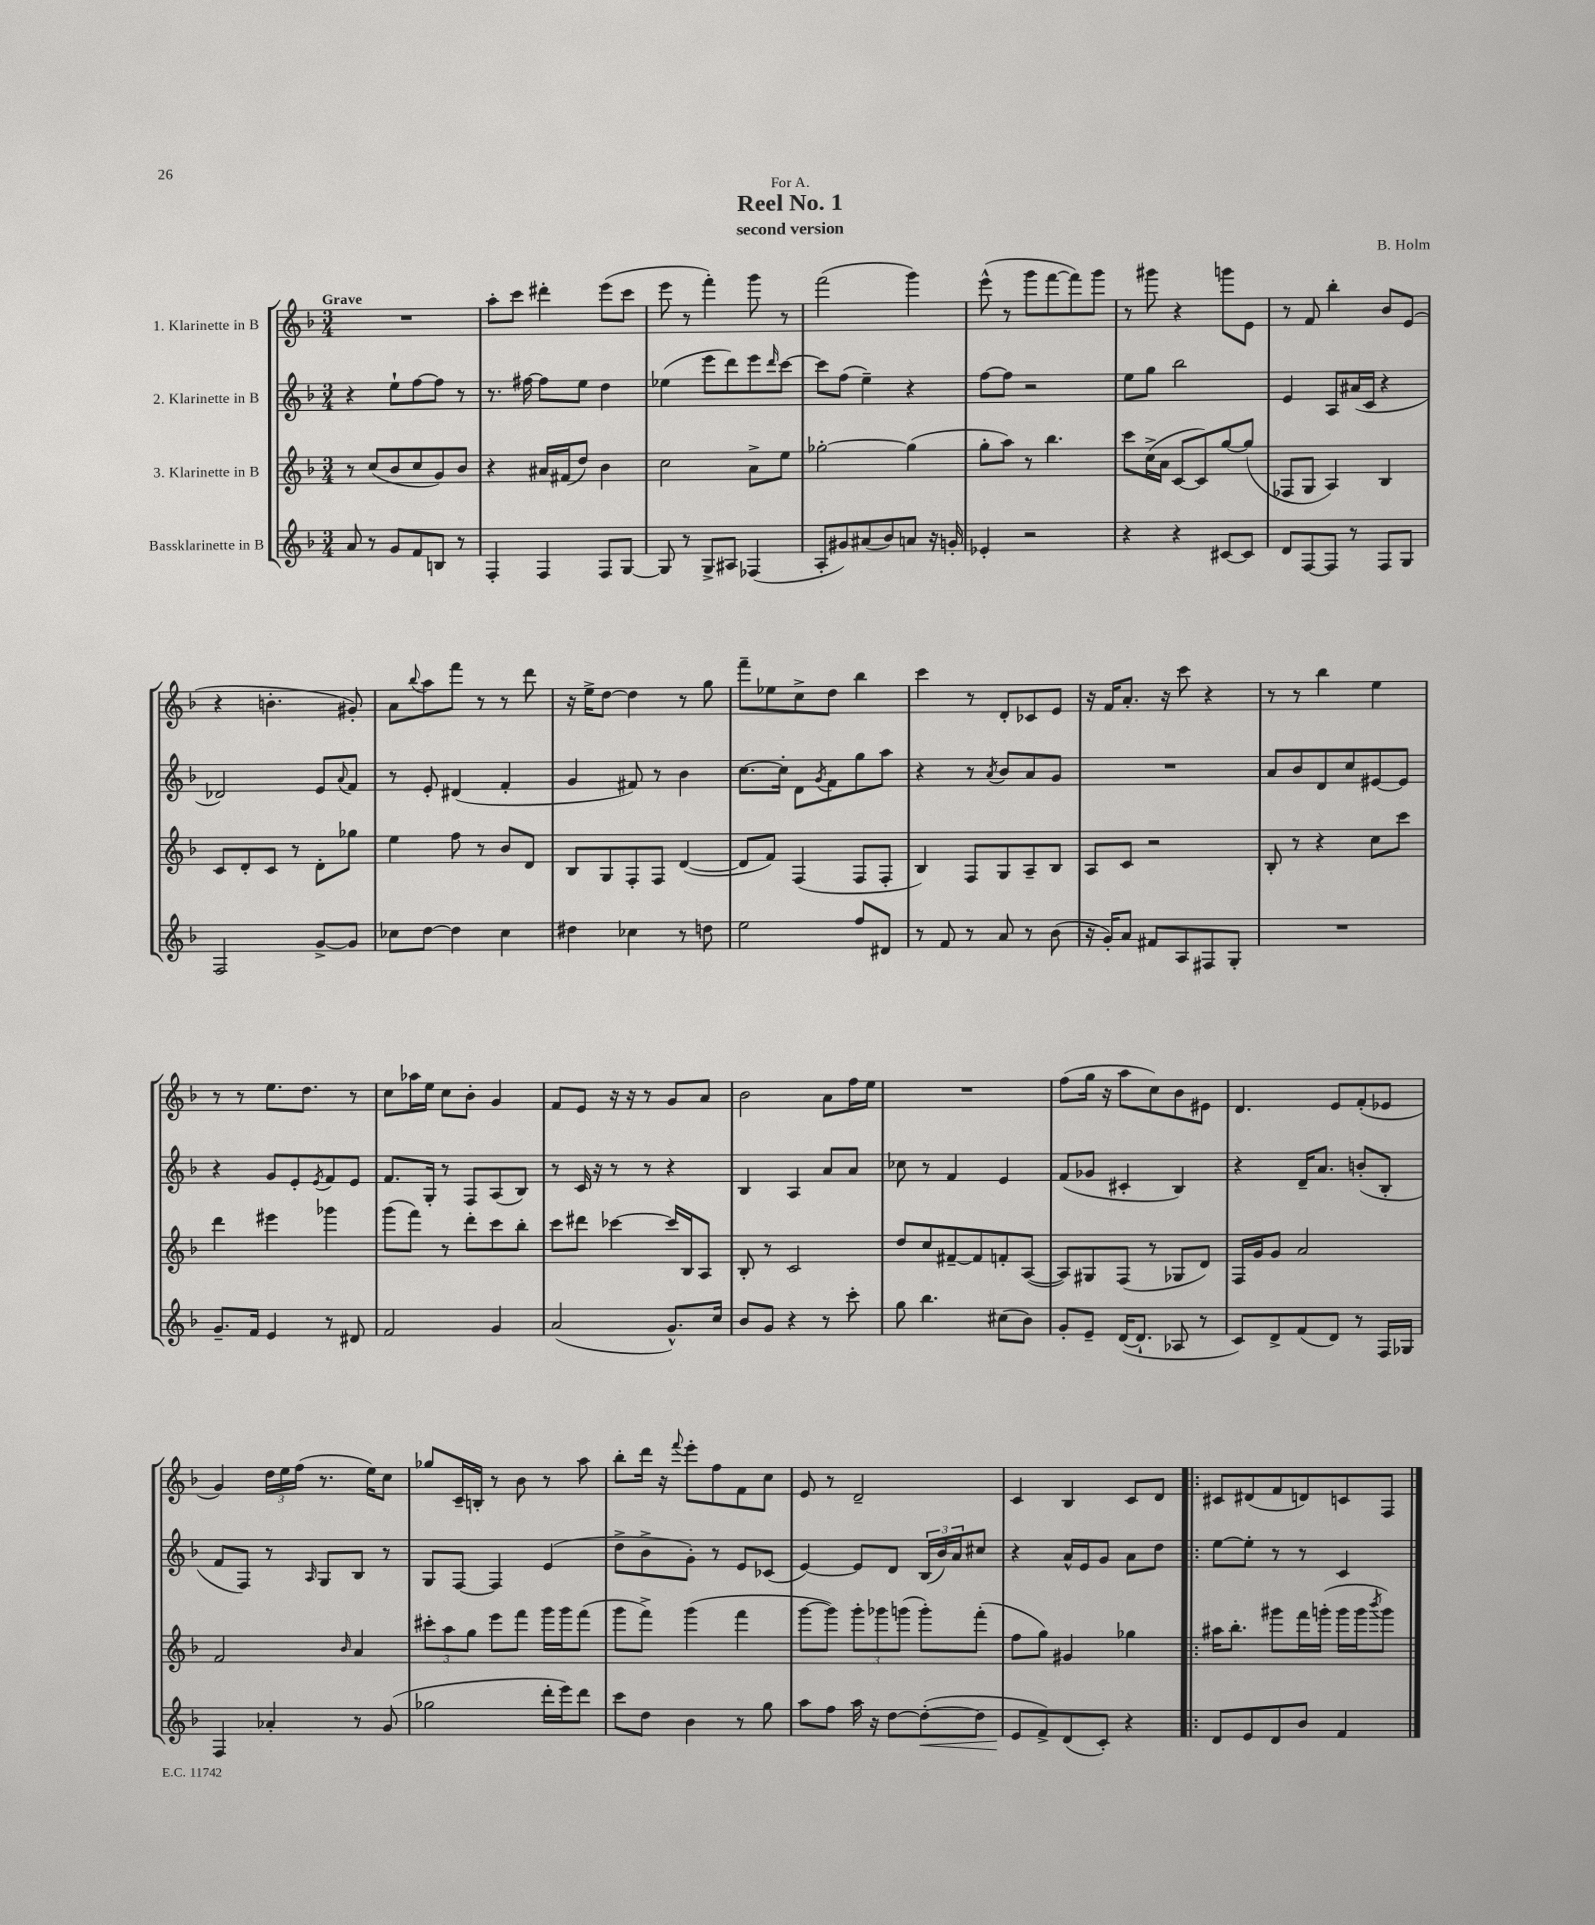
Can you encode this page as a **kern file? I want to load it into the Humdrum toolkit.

**kern	**dynam	**kern	**kern	**kern
*part4	*part4	*part3	*part2	*part1
*staff4	*staff4	*staff3	*staff2	*staff1
*I"Bassklarinette in B	*	*I"3. Klarinette in B	*I"2. Klarinette in B	*I"1. Klarinette in B
*clefG2	*	*clefG2	*clefG2	*clefG2
*k[b-]	*	*k[b-]	*k[b-]	*k[b-]
*M3/4	*	*M3/4	*M3/4	*M3/4
=1	=1	=1	=1	=1
!	!	!	!	!LO:TX:a:B:t=Grave
8a/	.	8r	4r	2.r
8r	.	(8cc/L	.	.
8g/L	.	8b-/	8ee`\L	.
8f/	.	8cc/	[8ff\	.
8Bn/J	.	8g/)	8ff\J]	.
8r	.	8b-/J	8r	.
=2	=2	=2	=2	=2
4F'/	.	4r	8.r	8aa'\L
.	.	.	.	8ccc\J
.	.	.	[16ff#X\	.
4F/	.	16a#X/LL	8ff#\L]	4ddd#X'\
.	.	(16f#X/J	.	.
.	.	8dd/J)	8ee\J	.
8F/L	.	4b-\	4dd\	(8eee\L
[8G/J	.	.	.	8ccc\J
=3	=3	=3	=3	=3
8G/]	.	2cc\	(4ee-X\	8eee\
8r	.	.	.	8r
8G^/L	.	.	8eee\L	4fff'\)
8A#X/J	.	.	8ddd\)	.
(4F-X/	.	8a^\L	8eee\	8ggg\
.	.	.	16qqddd/	.
.	.	8ee\J	[8ccc\J	8r
=4	=4	=4	=4	=4
8A'/L	.	[2gg-X'\	8ccc\L]	(2fff\
8g#X/)	.	.	(8ff\J	.
(8a#X/	.	.	4ee~\)	.
8b-/)	.	.	.	.
8an/J	.	(4gg-\]	4r	4ggg\)
16r	.	.	.	.
16gn'/	.	.	.	.
=5	=5	=5	=5	=5
4e-X'/	.	8gg'\L	[8ff\L	(8eee^^\
.	.	8aa\J)	8ff\J]	8r
2r	.	8r	2r	8ggg\L
.	.	4.bb-\	.	[8fff\
.	.	.	.	8fff\])
.	.	.	.	8ggg\J
=6	=6	=6	=6	=6
4r	.	8ccc\L	8ee\L	8r
.	.	(16cc^\L	8gg\J	8ggg#X\
.	.	16a\JJ	.	.
4r	.	[8c/L	2bb-\	4r
.	.	8c/])	.	.
[8c#X/L	.	[8gg/	.	8gggn\L
8c#/J]	.	(8gg/J]	.	8e\J
=7	=7	=7	=7	=7
8d/L	.	8F-X/L	4e/	8r
[8F/	.	8G/J	.	8f/
8F/J]	.	4A/)	8A/L	4bb-'\
8r	.	.	(16a#X/L	.
.	.	.	16c/JJ	.
8F/L	.	4B-/	4r	8b-/L
8G/J	.	.	.	(8e/J
!!LO:LB:g=z
=8	=8	=8	=8	=8
2F/	.	8c/L	2d-X/)	4r
.	.	8d'/	.	.
.	.	8c/J	.	4.bn'\
.	.	8r	.	.
[8g^/L	.	8d'\L	8e/L	.
.	.	.	8qqa/	.
8g/J]	.	8gg-X\J	8f/J	8g#X'/)
=9	=9	=9	=9	=9
8cc-X\L	.	4ee\	8r	8a\L
.	.	.	.	8qqbb-/
[8dd\J	.	.	8e'/	8aa\
4dd\]	.	8ff\	(4d#X/	8fff\J
.	.	8r	.	8r
4cc-\	.	8b-/L	4f'/	8r
.	.	8d/J	.	8ddd\
=10	=10	=10	=10	=10
4dd#X\	.	8B-/L	4g/	16r
.	.	.	.	16ee^\KL
.	.	8G/	.	[8dd\J
4cc-X\	.	8F'/	8f#X/)	4dd\]
.	.	8F/J	8r	.
8r	.	([4d/	4b-\	8r
8ddn\	.	.	.	8gg\
=11	=11	=11	=11	=11
2ee\	.	8d/L]	[8.cc\L	8fff~\L
.	.	8f/J)	.	8ee-X\
.	.	.	16cc'\Jk]	.
.	.	(4F/	8d\L	8cc^\
.	.	.	8qg/	.
.	.	.	8f\	8dd\J
8ff/L	.	8F/L	8gg\	4bb-\
8d#X/J	.	8F'/J	8aa\J	.
=12	=12	=12	=12	=12
8r	.	4B-/)	4r	4ccc\
8f/	.	.	.	.
8r	.	8F/L	8r	8r
.	.	.	8qa/	.
8a/	.	8G/	8b-/L	8d'/L
8r	.	8A~/	8a/	8c-X/
(8b-\	.	8B-/J	8g/J	8e/J
=13	=13	=13	=13	=13
16r	.	8A/L	2.r	16r
16g'/KL)	.	.	.	16f/KL
8a/J	.	8c/J	.	8.a'/J
8f#X/L	.	2r	.	.
.	.	.	.	16r
8A/	.	.	.	8ccc\
8F#X/	.	.	.	4r
8G'/J	.	.	.	.
=14	=14	=14	=14	=14
2.r	.	8B-'/	8a/L	8r
.	.	8r	8b-/	8r
.	.	4r	8d/	4bb-\
.	.	.	8cc/	.
.	.	8cc\L	[8e#X/	4ee\
.	.	8ccc\J	8e#/J]	.
!!LO:LB:g=z
=15	=15	=15	=15	=15
8.g~/L	.	4ddd\	4r	8r
.	.	.	.	8r
16f/Jk	.	.	.	.
4e/	.	4eee#X\	8g/L	8.ee\L
.	.	.	8e'/	.
.	.	.	.	8.dd\J
.	.	.	8qe/	.
8r	.	4ggg-X\	8f/	.
8d#X/	.	.	8e/J	8r
=16	=16	=16	=16	=16
2f/	.	(8ggg\L	8.f/L	8cc\L
.	.	8fff\J)	.	16aa-X\L
.	.	.	16G'/Jk	16ee\JJ
.	.	8r	8r	8cc\L
.	.	8ddd'\L	8F/L	8b-'\J
4g/	.	8ccc\	(8A/	4g/
.	.	8bb-'\J	8B-/J)	.
=17	=17	=17	=17	=17
(2a/	.	8ccc\L	8r	8f/L
.	.	8ddd#X\J	16c/	8e/J
.	.	.	16r	.
.	.	[4ccc-X\	8r	16r
.	.	.	.	16r
.	.	.	8r	8r
8.g^^/L)	.	16ccc-/LL]	4r	8g/L
.	.	16B-/J	.	.
.	.	8A/J	.	8a/J
16cc/Jk	.	.	.	.
=18	=18	=18	=18	=18
8b-/L	.	8B-'/	4B-/	2b-\
8g/J	.	8r	.	.
4r	.	2c/	4A/	.
8r	.	.	8a/L	8a\L
8ccc'\	.	.	8a/J	16ff\L
.	.	.	.	16ee\JJ
=19	=19	=19	=19	=19
8gg\	.	8dd/L	8cc-X\	2.r
4.bb-\	.	8cc/	8r	.
.	.	[8f#X~/	4f/	.
.	.	8f#/]	.	.
(8cc#X\L	.	8fn'/	4e/	.
8b-\J)	.	([8A/J	.	.
=20	=20	=20	=20	=20
8g'/L	.	8A/L])	(8f/L	(8ff\L
8e~/J	.	8G#X/	8g-X/J	16gg\Jk
.	.	.	.	16r
([16d/KL	.	(8F/J	4c#X'/	8aa\L
8.d`/J]	.	.	.	.
.	.	8r	.	8cc\)
8A-X/	.	8G-X/L	4B-/)	8b-\
8r	.	8d/J)	.	8e#X\J
=21	=21	=21	=21	=21
8c/L)	.	16F/LL	4r	4.d/
.	.	16g/J	.	.
8d^/	.	8g/J	.	.
(8f/	.	2a/	16d~/KL	.
.	.	.	8.a/J	.
8d/J)	.	.	.	8e/L
8r	.	.	(8bn'/L	(8f'/
16F/LL	.	.	8B-'/J	8e-X/J
16G-X/JJ	.	.	.	.
!!LO:LB:g=z
=22	=22	=22	=22	=22
4F/	.	2f/	8f/L	4g/)
.	.	.	8F/J)	.
4a-X'/	.	.	8r	24dd\LL
.	.	.	.	24ee\
.	.	.	.	(24ff\JJ
.	.	.	16qqA/	.
.	.	.	8G/L	8.r
.	.	16qqb-/	.	.
8r	.	4a/	8B-/J	.
.	.	.	.	16ee\KL)
(8g/	.	.	8r	8cc\J
=23	=23	=23	=23	=23
2gg-X\	.	12ccc#X'\L	8G/L	8gg-X/L
.	.	12aa\	.	.
.	.	.	[8F/J	16c~/L
.	.	12gg\J	.	.
.	.	.	.	16Bn'/JJ
.	.	8eee\L	4F/]	8r
.	.	8fff\J	.	8b-\
16ddd'\LL	.	16ggg\LL	(4e/	8r
16eee\J)	.	16ggg\J	.	.
8ddd\J	.	(8fff\J	.	8aa\
=24	=24	=24	=24	=24
8ccc\L	.	8ggg\L	8dd^\L	8bb-'\L
8dd\J	.	8fff^\J)	8b-^\	16ddd\Jk
.	.	.	.	16r
.	.	.	.	8qqfff/
4b-\	.	(4ggg\	8g'\J)	8eee'\L
.	.	.	8r	8ff\
8r	.	4fff\	8e/L	8f\
8gg\	.	.	(8c-X/J	8cc\J
=25	=25	=25	=25	=25
8aa\L	.	[8ggg\L	[4e/)	8e/
8ff\J	.	8ggg\J])	.	8r
16aa\	.	12ggg'\L	8e/L]	2d~/
16r	.	.	.	.
.	.	12ggg-X\	.	.
[8dd\L	.	.	8d/J	.
.	.	(12gggn\J	.	.
!	!LO:HP:b	!	!	!
(8dd'\_	<	8ggg'\L)	(24B-/LL	.
.	.	.	24b-/)	.
.	.	.	24a/J	.
8dd\J]	.	(8fff'\J	8cc#X/J	.
=26	=26	=26	=26	=26
8e/L	.	8ff\L	4r	4c/
8f^/)	[	8gg\J)	.	.
(8d/	.	4g#X/	16a^^/LL	4B-/
.	.	.	16e/J	.
8c'/J)	.	.	8g/J	.
4r	.	4gg-X\	8a\L	8c/L
.	.	.	8dd\J	8d/J
=27!|:	=27!|:	=27!|:	=27!|:	=27!|:
8d/L	.	16aa#X\KL	[8ee\L	8c#X/L
.	.	8.bb-'\J	.	.
8e/	.	.	8ee'\J]	(8d#X/
8d/	.	8ggg#X\L	8r	8f/
8b-/J	.	16fff\L	8r	8dn/)
.	.	(16gggn'\JJ	.	.
4f/	.	16ggg\LL	4c/	8cn/
.	.	16ggg\J	.	.
.	.	8qbbb-/	.	.
.	.	8ggg\J)	.	8F/J
==	==	==	==	==
*-	*-	*-	*-	*-
